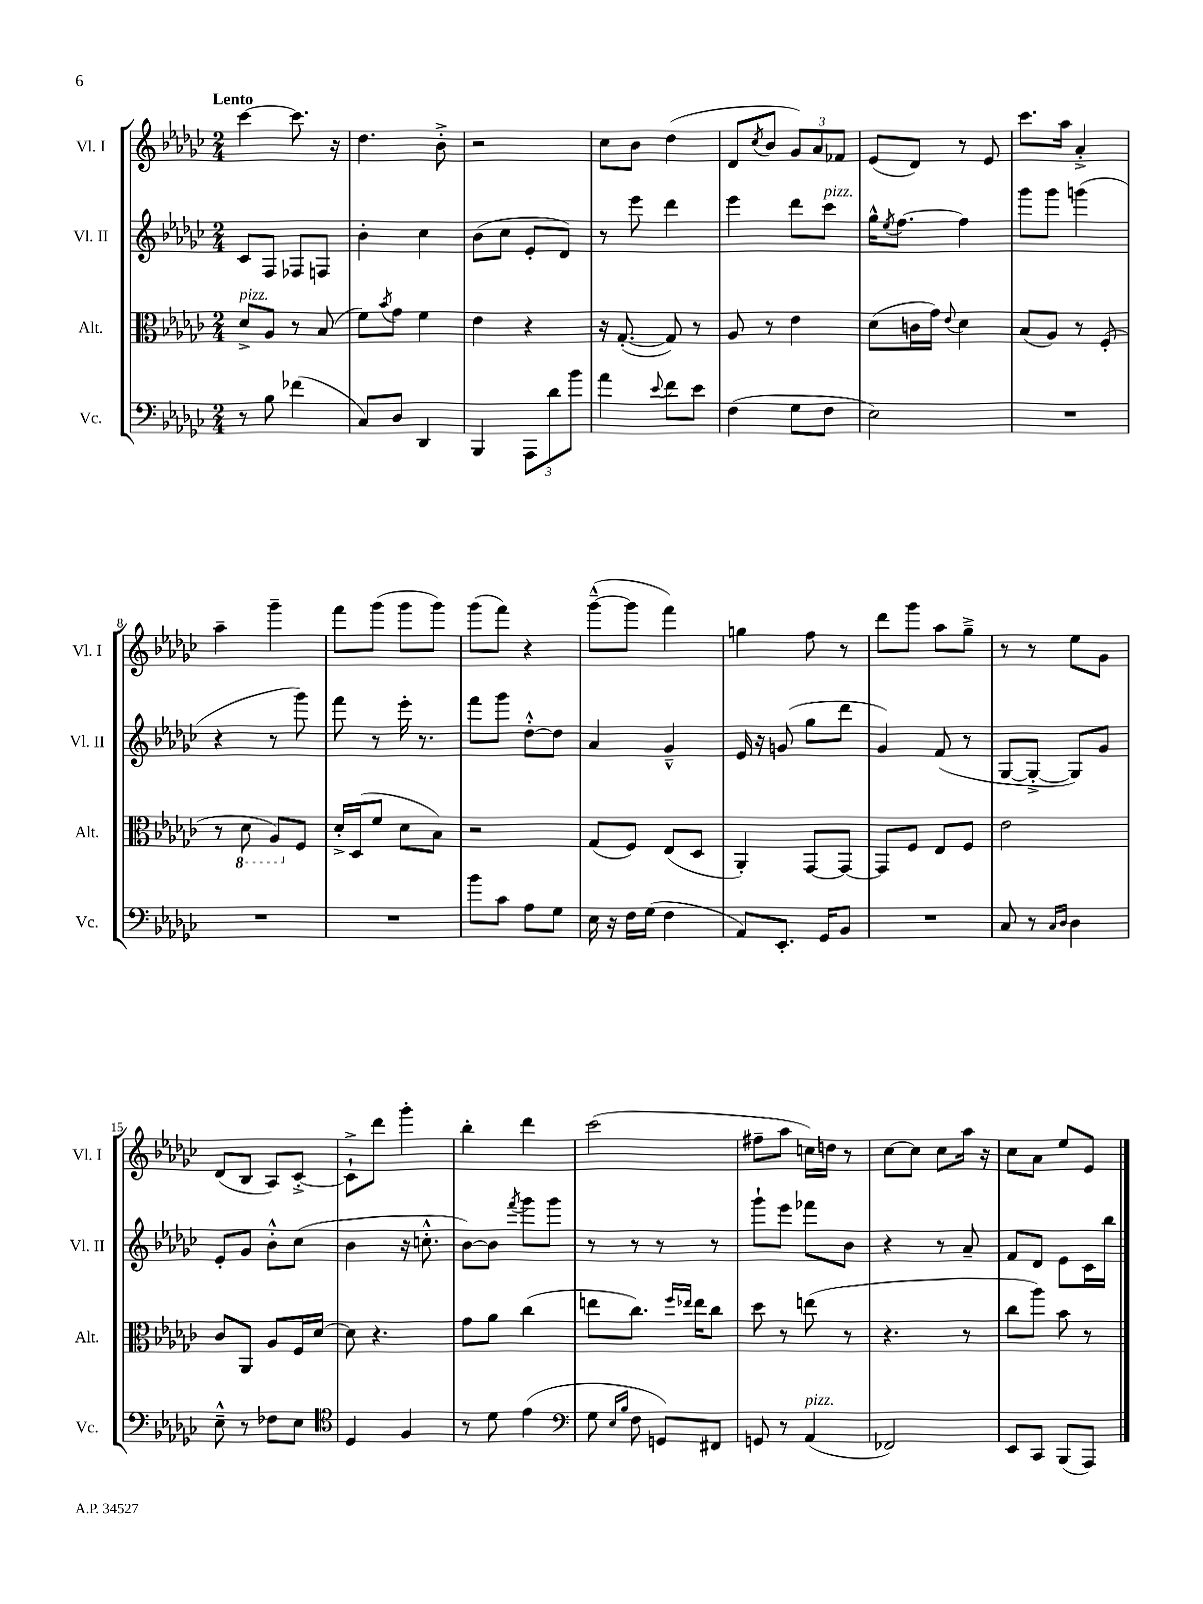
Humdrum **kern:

**kern	**kern	**kern	**kern
*staff4	*staff3	*staff2	*staff1
*clefF4	*clefC3	*clefG2	*clefG2
*k[b-e-a-d-g-c-]	*k[b-e-a-d-g-c-]	*k[b-e-a-d-g-c-]	*k[b-e-a-d-g-c-]
*M2/4	*M2/4	*M2/4	*M2/4
8r	8d-^	8c-	[4ccc-
8B-	8A-	8F	.
(4f-	8r	8F-	8.ccc-]
.	(8B-	8F	.
.	.	.	16r
=	=	=	=
8C-)	8f)	4b-'	4.dd-
.	8qb-	.	.
8D-	8g-	.	.
4DD-	4f	4cc-	.
.	.	.	8b-'^
=	=	=	=
4BBB-	4e-	(8b-	2r
.	.	8cc-	.
12AAA-	4r	8e-'	.
12d-	.	.	.
.	.	8d-)	.
12b-	.	.	.
=	=	=	=
4a-	16r	8r	8cc-
.	([8.G-'	.	.
.	.	8eee-	8b-
8qqe-	.	.	.
8f	8G-])	4ddd-	(4dd-
8e-	8r	.	.
=	=	=	=
(4F	8A-	4eee-	8d-
.	.	.	8qcc-
.	8r	.	8b-
8G-	4e-	8ddd-	12g-)
.	.	.	12a-
8F	.	8ccc-	.
.	.	.	12f-
=	=	=	=
2E-)	(8d-	16gg-^^	(8e-
.	.	8qee-	.
.	.	[8.ff	.
.	16c	.	8d-)
.	16g-)	.	.
.	8qqe-	.	.
.	4d-	4ff]	8r
.	.	.	8e-
=	=	=	=
2r	(8B-	8ggg-	8.ccc-
.	8A-)	8ggg-	.
.	.	.	16aa-
.	8r	(4ggg	4a-'^
.	(8F'	.	.
=	=	=	=
2r	8r	4r	4aa-~
.	8D-	.	.
.	8AA-)	8r	4ggg-~
.	8F	8ggg-)	.
=	=	=	=
2r	16d-'^	8fff	8fff
.	(16D-	.	.
.	8f	8r	(8ggg-
.	8d-	16eee-'	8ggg-
.	.	8.r	.
.	8B-)	.	8ggg-)
=	=	=	=
8b-	2r	8fff	(8ggg-
8c-	.	8ggg-	8fff)
8A-	.	[8dd-'^^	4r
8G-	.	8dd-]	.
=	=	=	=
16E-	(8G-	4a-	([8ggg-~^^
16r	.	.	.
16F	8F)	.	8ggg-]
(16G-	.	.	.
4F	(8E-	4g-~^^	4fff)
.	8D-	.	.
=	=	=	=
8AA-)	4AA-')	16e-	4gg
.	.	16r	.
8.EE-'	.	(8g	.
.	[8GG-	8gg-	8ff
16GG-	.	.	.
8BB-	8GG-_	8ddd-	8r
=	=	=	=
2r	8GG-]	4g-)	8ddd-
.	8F	.	8ggg-
.	8E-	(8f	8aa-
.	8F	8r	8gg-~^
=	=	=	=
8C-	2e-	[8G-	8r
8r	.	8G-'^_	8r
16qqC-	.	.	.
16qqD-	.	.	.
4D-	.	8G-])	8ee-
.	.	8g-	8g-
=	=	=	=
8E-~^^	8c-	8e-'	(8d-
8r	8AA-	8g-	8B-
8F-	8A-	8b-'^^	8A-)
8E-	16F	(8cc-	[8c-'^
.	[16d-	.	.
=	=	=	=
*clefC4	*	*	*
4D-	8d-]	4b-	8c-`^]
.	4.r	.	8ddd-
4F	.	16r	4ggg-'
.	.	8.cc'^^	.
=	=	=	=
8r	8g-	[8b-)	4bb-'
8d-	8a-	8b-]	.
.	.	8qfff	.
(4e-	(4cc-	8ggg-	4ddd-
.	.	8ggg-	.
=	=	=	=
*clefF4	*	*	*
8G-	8ee	8r	(2ccc-
16qqE-	.	.	.
16qqB-	.	.	.
8F	8.cc-)	8r	.
8GG)	.	8r	.
.	16qqff	.	.
.	16qqee-	.	.
.	16ee-	.	.
8FF#	8cc-	8r	.
=	=	=	=
8GG	8dd-	8ggg-`	8ff#~
8r	8r	8eee-	8aa-
(4AA-	(8ee	8fff-	16cc)
.	.	.	16dd
.	8r	8b-	8r
=	=	=	=
2FF-)	4.r	4r	[8cc-
.	.	.	8cc-]
.	.	8r	8cc-
.	8r	8a-~	16aa-
.	.	.	16r
=	=	=	=
8EE-	8cc-	8f	8cc-
8CC-	8aa-)	8d-	8a-
(8BBB-	8b-	8e-	8ee-
8AAA-)	8r	16c-	8e-
.	.	16bb-	.
==	==	==	==
*-	*-	*-	*-
